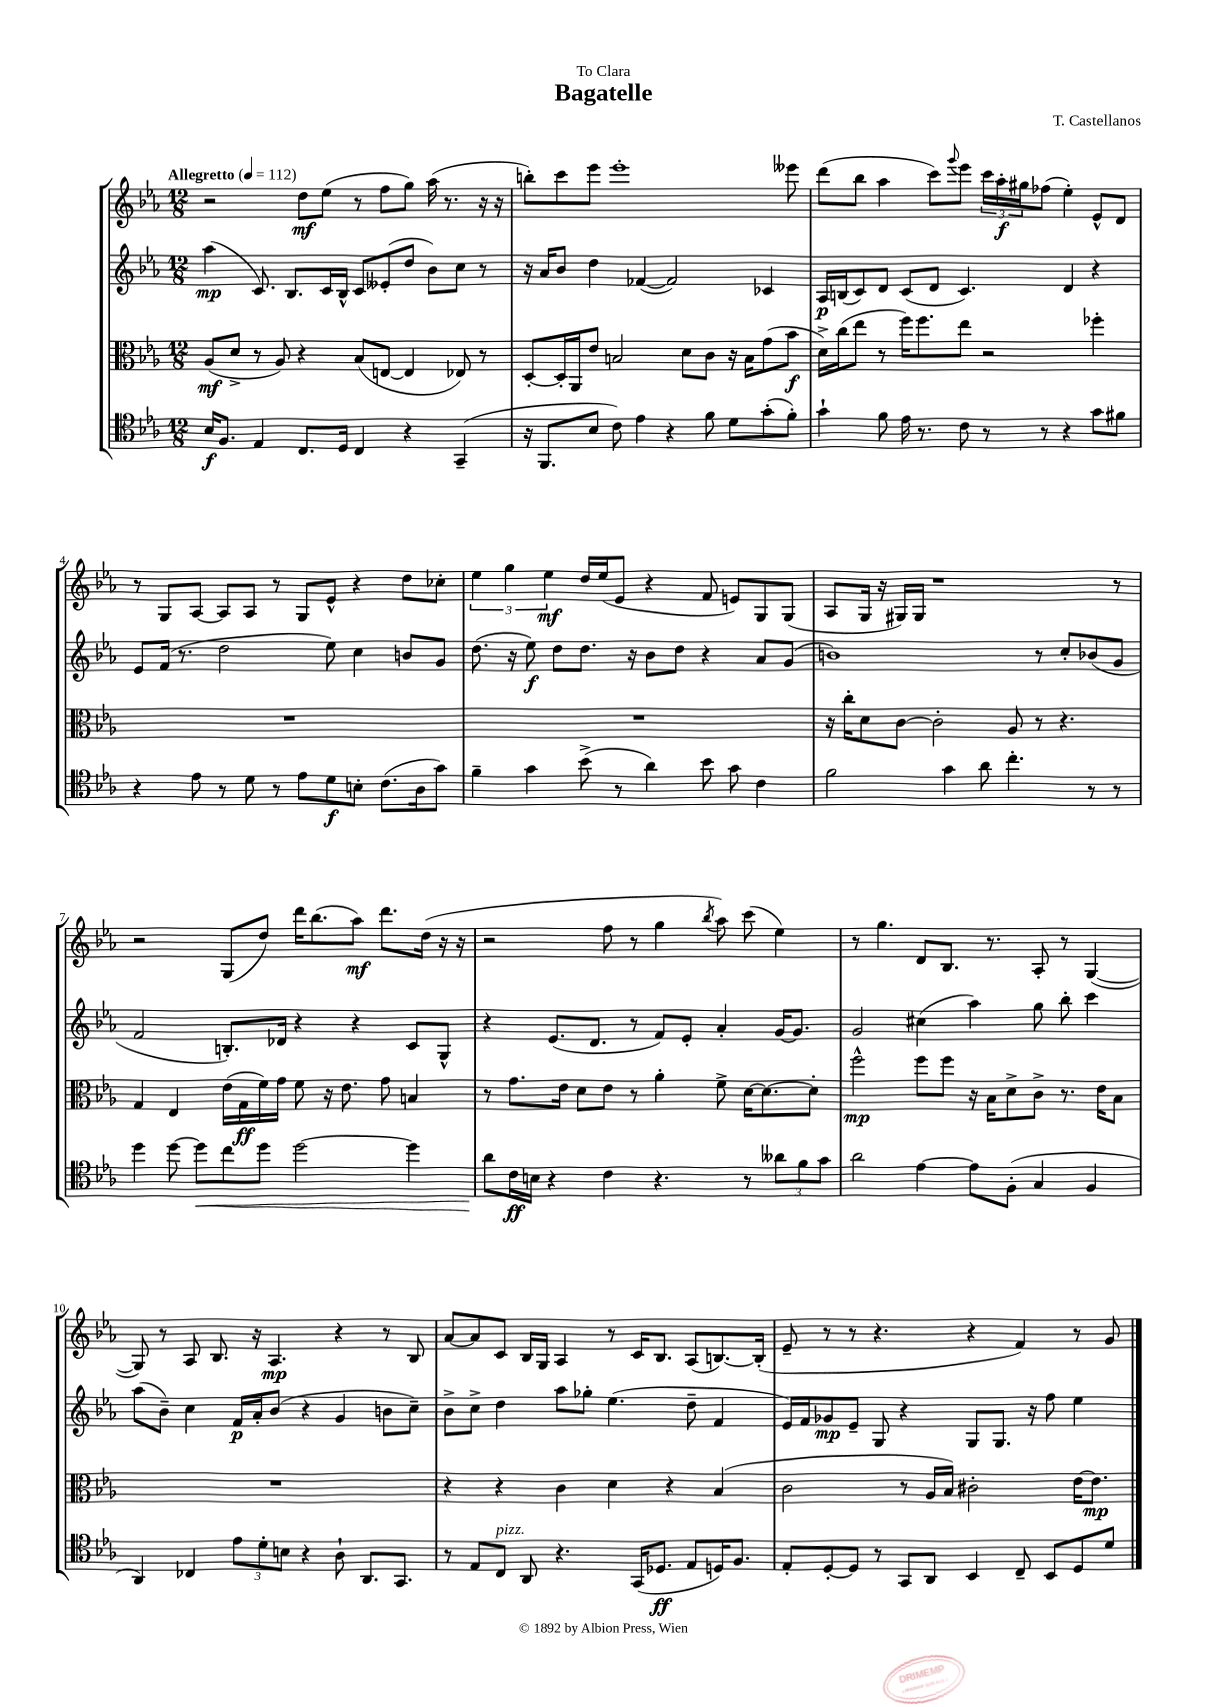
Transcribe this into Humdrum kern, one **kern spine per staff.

**kern	**kern	**kern	**kern
*staff4	*staff3	*staff2	*staff1
*clefC4	*clefC3	*clefG2	*clefG2
*k[b-e-a-]	*k[b-e-a-]	*k[b-e-a-]	*k[b-e-a-]
*M12/8	*M12/8	*M12/8	*M12/8
*MM112	*MM112	*MM112	*MM112
16B-/LK	(8A-/L	(4aa-\	2r
8.F/J	.	.	.
.	8d^/J	.	.
4E-/	8r	8.c/)	.
.	8A-/)	.	.
.	.	8.B-/L	.
8.C/L	4r	.	8dd\L
.	.	16c/L	(8ee-\J
16D/Jk	.	16B-^^/JJ	.
4C/	(8B-/L	8c/L	8r
.	[8E/J	(8e--'/	8ff\L
4r	4E/]	8dd/J	8gg\J)
.	.	8b-\L)	(16aa-\
.	.	.	8.r
(4GG~/	8E-/)	8cc\J	.
.	8r	8r	16r
.	.	.	16r
=	=	=	=
16r	[8D'/L	16r	8bb'\L)
8.FF/L	.	16a-/LK	.
.	16D'/]L	8b-/J	8ccc\
.	16AA-/J	.	.
8B-/J	8e-/J	4dd\	8eee-\J
8c\)	2B/	.	1eee-'
4e-\	.	([4f-/	.
4r	.	2f-/])	.
.	8d\L	.	.
8f\	8c\J	.	.
8d\L	16r	.	.
.	16B\LK	.	.
(8g'\	(8g\	4c-/	.
8f'\J)	8b-\J	.	8eee--\
=	=	=	=
4g`\	16d^\LL)	16A-/LL	(8ddd\L
.	(16cc\J	(16B/J	.
.	8ee-\J	8c/)	8bb-\J
8f\	8r	8d/J	4aa-\
16e-\	16ff\LK)	(8c/L	.
8.r	8.ff\	.	.
.	.	8d/J	8ccc\L)
.	.	.	8qqggg/
8c\	8ee-\J	4.c/)	8eee-\J
8r	2r	.	24ccc\LL
.	.	.	24aa-'\
.	.	.	24gg#\J
8r	.	.	(8ff-\J
4r	.	4d/	4ee-'\)
8g\L	4ff-'\	4r	8e-^^/L
8f#\J	.	.	8d/J
=	=	=	=
4r	1.r	8e-/L	8r
.	.	(16f/Jk	8G/L
.	.	8.r	.
8e-\	.	.	[8A-/J
8r	.	2dd\	8A-/]L
8d\	.	.	8A-/J
8r	.	.	8r
8e-\L	.	.	8G/L
8d\	.	8ee-\)	8e-^^/J
8B'\J	.	4cc\	4r
(8.c\L	.	.	.
.	.	8b/L	8dd\L
16A-\k	.	.	.
8g\J)	.	8g/J	8cc-'\J
=	=	=	=
4f~\	1.r	(8.dd\	6ee-\
.	.	.	6gg\
.	.	16r	.
4g\	.	8ee-\)	.
.	.	.	6ee-\
.	.	8dd\L	.
(8b-^\	.	8.dd\J	16dd/LL
.	.	.	(16ee-/J
8r	.	.	8e-/J
.	.	16r	.
4a-\)	.	8b-\L	4r
.	.	8dd\J	.
8b-\	.	4r	8f/
8g\	.	.	8e/L)
4c\	.	8a-/L	8G/
.	.	(8g/J	(8G/J
=	=	=	=
2f\	16r	1b)	8A-/L
.	16cc'\LK	.	.
.	8d\	.	16G/Jk
.	.	.	16r
.	[8c\J	.	16G#/LL)
.	.	.	16G#/JJ
.	2c'\]	.	1r
4g\	.	.	.
8a-\	.	.	.
4.cc'\	8A-/	.	.
.	8r	8r	.
.	4.r	8cc'/L	.
8r	.	(8b-/	.
8r	.	8g/J	8r
=	=	=	=
4dd\	4G/	2f/	2r
[8dd\	4E-/	.	.
8dd\]L	.	.	.
8cc\	(16e-\LL	8.B'/L)	(8G/L
.	16G\	.	.
8dd\J	16f\)	.	8dd/J)
.	16g\JJ	16d-/Jk	.
[2dd\	8f\	4r	16ddd\LK
.	.	.	(8.bb-\
.	16r	.	.
.	8.e-\	.	.
.	.	4r	8aa-\J)
.	8g\	.	8.ddd\L
4dd\]	4B/	8c/L	.
.	.	.	(16dd\Jk
.	.	8G^^/J	16r
.	.	.	16r
=	=	=	=
8a-\L	8r	4r	2r
16c\L	8.g\L	.	.
16B\JJ	.	.	.
4r	.	(8.e-/L	.
.	16e-\Jk	.	.
.	8d\L	.	.
.	.	8.d/J	.
4c\	8e-\J	.	8ff\
.	8r	8r	8r
4.r	4a-'\	8f/L)	4gg\
.	.	8e-'/J	.
.	.	.	8qbb-/
.	8f^\	4a-'/	8aa-\)
8r	[16d\LK	.	(8ccc\
.	8.d\_	.	.
12a--\L	.	[16g/LK	4ee-\)
.	.	8.g/]J	.
12f\	.	.	.
.	8d'\]J	.	.
12g\J	.	.	.
=	=	=	=
2a-\	2ff^^\	2g/	8r
.	.	.	4.gg\
[4e-\	8ff\L	(4cc#\	8d/L
.	8ff\J	.	8.B-/J
8e-\]L	16r	4aa-\)	.
.	16B-\LK	.	8.r
(8F'\J	8d^\	.	.
4G/	8c^\J	8gg\	8A-'/
.	8.r	8bb-'\	8r
4F/	.	4ccc\	([4G/
.	16e-\LK	.	.
.	8B-\J	.	.
=	=	=	=
4AA-/)	1.r	(8aa-\L	8G/])
.	.	8b-~\J)	8r
4C-/	.	4cc\	8A-/
.	.	.	8.B-/
12e-\L	.	16f/LL	.
.	.	16a-'/J	16r
12d'\	.	.	.
.	.	(8b-/J	4.A-/
12B\J	.	.	.
4r	.	4r	.
8A-`\	.	4g/	4r
8.AA-/L	.	.	.
.	.	8b\L	8r
8.GG/J	.	.	.
.	.	8cc~\J)	8B-/
=	=	=	=
8r	4r	8b-^\L	[8a-/L
8E-/L	.	8cc^\J	8a-/]
8C/J	4r	4dd\	8c/J
8AA-/	.	.	16B-/LL
.	.	.	16G/JJ
4.r	4c\	8aa-\L	4A-/
.	.	8gg-'\J	.
.	4d\	(4.ee-\	8r
(16GG/LK	.	.	16c/LK
8.D-/J	.	.	8.B-/J
.	4r	.	.
8E-/L	.	8dd~\	(8A-/L
16D/K)	(4B-/	4f/	[8.B/)
8.F/J	.	.	.
.	.	.	(16B'/]Jk
=	=	=	=
8E-'/L	2c\	16e-/LL)	8e-~/
.	.	16f/J	.
[8D'/	.	8g-/	8r
8D/]J	.	8e-~/J	8r
8r	.	8G/	4.r
8GG/L	8r	4r	.
8AA-/J	16A-/LL	.	.
.	16B-/JJ)	.	.
4BB-/	2c#'\	8G/L	4r
.	.	8.G/J	.
8C~/	.	.	4f/)
.	.	16r	.
8BB-/L	.	8ff\	.
8D/	[16e-\LK	4ee-\	8r
.	8.e-\]J	.	.
8d/J	.	.	8g/
==	==	==	==
*-	*-	*-	*-
